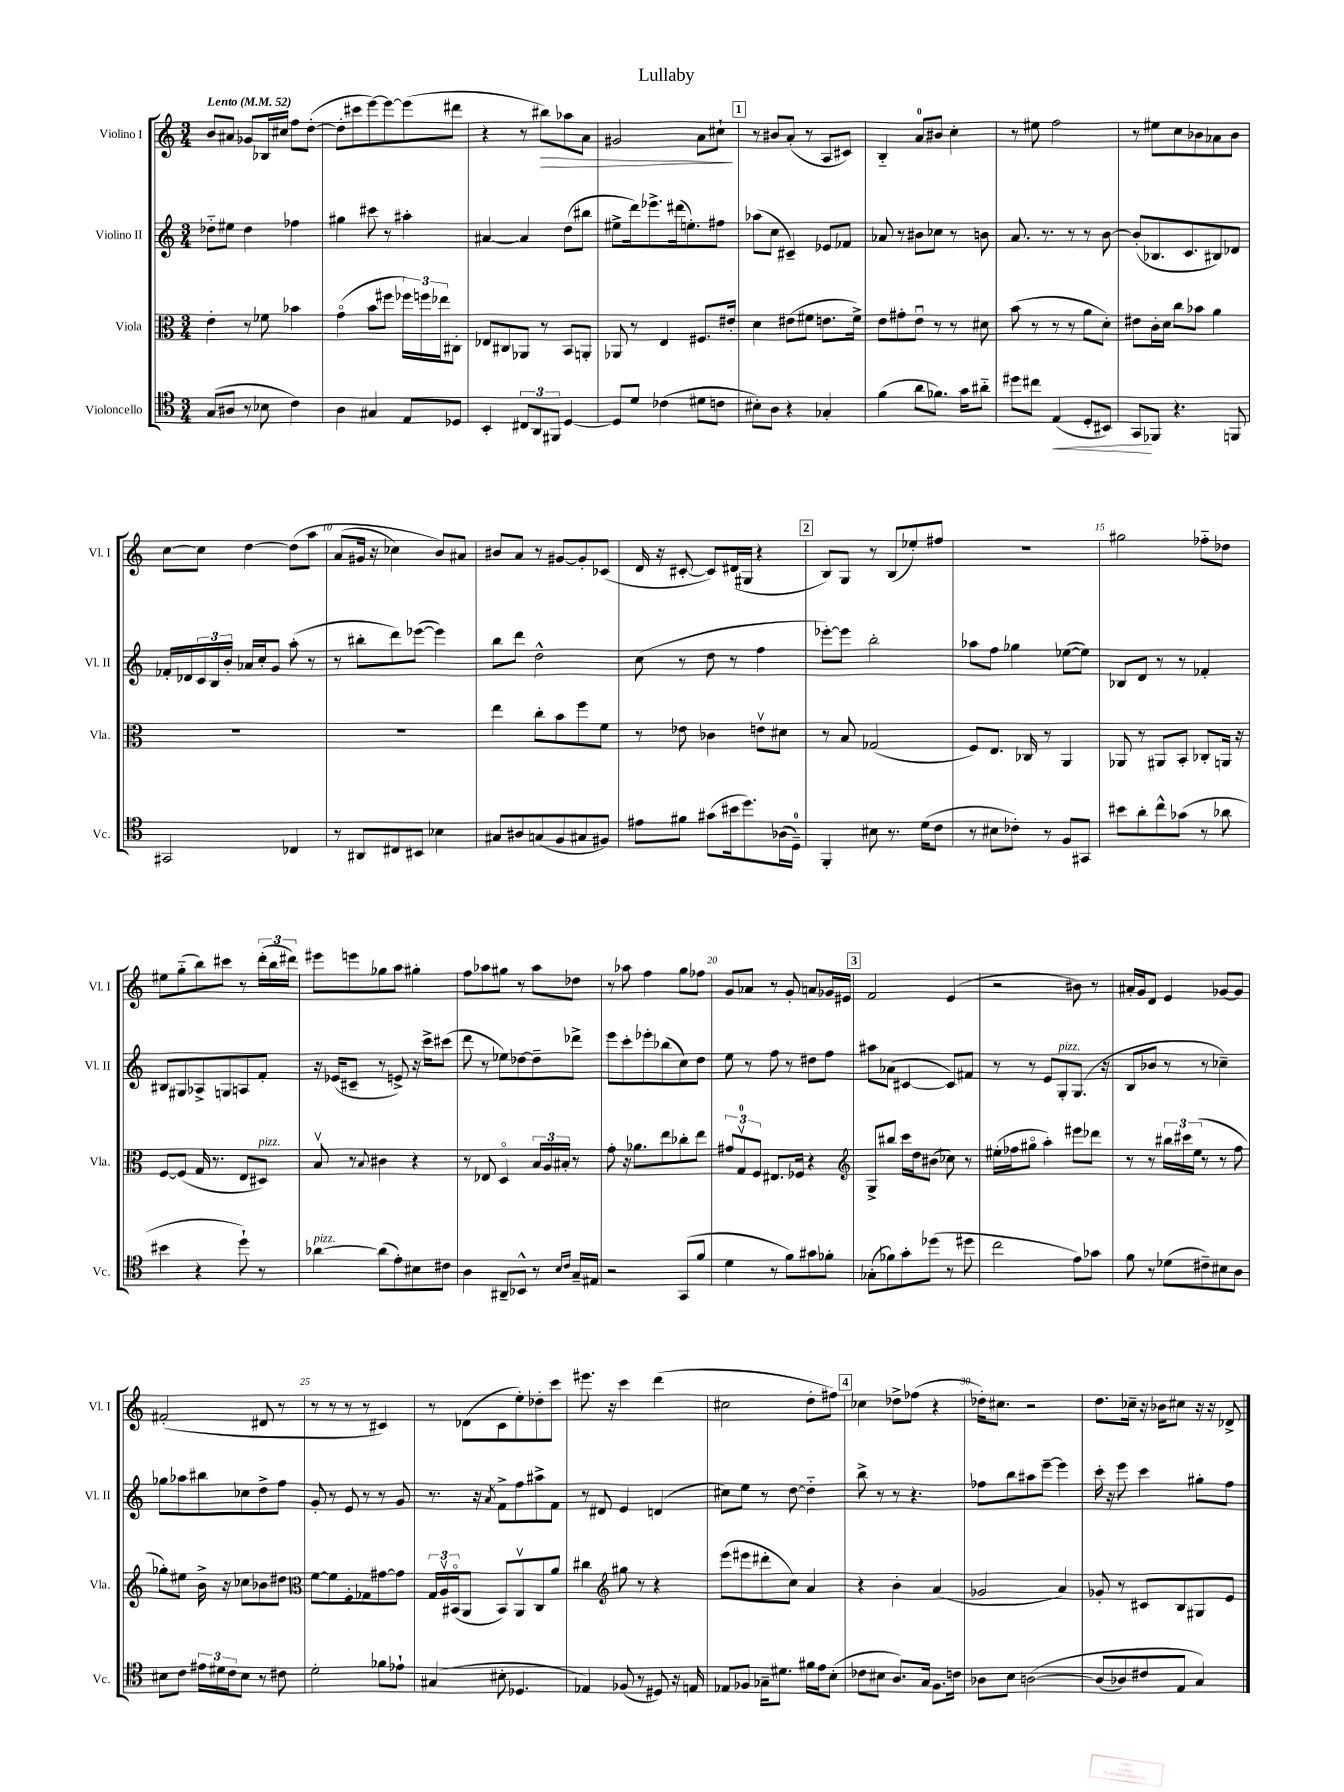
\header { title = "Lullaby" }
<<
\new StaffGroup <<
\new Staff = "s0" \with { instrumentName = "Violino I" shortInstrumentName = "Vl. I" } {
    \clef treble \key c \major \numericTimeSignature \time 3/4 \tempo "Lento" 4 = 52
    b'8 ais'8 ges'8 bes16 cis''16 f''8 d''8~-.( |
    d''8-. cis'''8 e'''8~) e'''8~ e'''8( dis'''8 |
    r4 r8 bis''8\>) aes''8 a'8 |
    gis'2 a'8 cis''8-!\! |
    \mark \markup { \box "1" } r8 bis'8 a'8-.( r8 a8 cis'8) |
    b4-_ a'8-0 bis'8 c''4-. |
    r8 eis''8 f''2 |
    r8 eis''8 c''8 bes'8 aes'8 bes'8 |
    c''8~ c''8 d''4~ d''8\( a''8 |
    a'8( gis'16 r16 ces''4) b'8\) ais'8 |
    bis'8 a'8 r8 gis'8~ gis'8-. ces'8( |
    d'16 r16 cis'8~-. cis'8) dis'16( gis16 r4 |
    \mark \markup { \box "2" } b8) g8 r8 b8( ees''8-.) fis''8 |
    R2. |
    gis''2 fes''8-_ des''8 |
    eis''8 g''8-_( b''8) cis'''8 r8 \tuplet 3/2 { d'''16-.( b''16 dis'''16) } |
    eis'''8 e'''8 ges''8 a''8 gis''4-. |
    f''8 aes''8 gis''8 r8 aes''8 des''8 |
    r8 aes''8 f''4 g''8 fes''8 |
    g'8 aes'8 r8 g'8-. a'8 ges'16 eis'16 |
    \mark \markup { \box "3" } f'2 e'4( |
    r2 bis'8) r8 |
    ais'16-. g'16 d'8 e'4 ges'8~ ges'8 |
    fis'2-.( dis'8 r8 |
    r8 r8 r8 r8 cis'4) |
    r8 des'8( c'8 e''8-.) des''8-. c'''8 |
    eis'''8. r16 c'''4 d'''4( |
    cis''2 d''8-. fis''8) |
    \mark \markup { \box "4" } ces''4 des''8-> fes''8( r4 |
    des''16-.) cis''8. r2 |
    d''8. ces''16-- r16 bes'16 cis''8 r16 r16 des'8-> \bar "|." |
}
\new Staff = "s1" \with { instrumentName = "Violino II" shortInstrumentName = "Vl. II" } {
    \clef treble \key c \major \numericTimeSignature \time 3/4
    des''8-_ eis''8 des''4 fes''4 |
    gis''4 cis'''8 r8 ais''4-. |
    ais'4~ ais'4 d''8( bis''8 |
    eis''8-> d'''16) ees'''8.-> dis'''16( e''8.-.) fis''8 |
    \mark \markup { \box "1" } aes''8( c''8 cis'4--) ees'8 fes'8 |
    aes'8 r8 bis'8 ces''8 r8 b'8 |
    a'8. r8. r8 r8 b'8~ |
    b'8-.( bes8. c'8. bis8) des'8 |
    fes'16-. des'16 \tuplet 3/2 { c'16 b16 b'16-. } aes'16 c''16-. g'8 a''8-.( r8 |
    r8 bis''8-. d'''8) ees'''8~( ees'''4) |
    b''8 d'''8 d''2-^ |
    c''8( r8 d''8 r8 f''4 |
    \mark \markup { \box "2" } ees'''8~-.) ees'''8 b''2-. |
    aes''8 f''8 ges''4 ees''8~( ees''8) |
    bes8 d'8 r8 r8 fes'4-. |
    bis8 gis8 aes8-> g8 a8 f'8-. |
    r16 ees'16( cis'8-- r8 e'8->) r16 c'''16-> cis'''8( |
    d'''8 r8 ees''8) des''8~ des''8-- des'''8-> |
    e'''8 c'''8-. ees'''8-. bes''8( c''8) d''8 |
    e''8 r8 f''8 r8 dis''8 f''8 |
    \mark \markup { \box "3" } ais''8 aes'8( cis'4~ cis'8) fis'8 |
    r8 r8 e'8 g8-.^\markup { \italic "pizz." } g8.( r16 |
    b8 bes'8 r8 r8 ces''4--) |
    ges''8 aes''8 bis''8 ces''8 d''8-> f''8 |
    g'8-. r8 e'8 r8 r8 g'8 |
    r8. r16 \acciaccatura { a'8 } f'8-> f''8 ais''8-> f'8 |
    r8 dis'8 e'4 d'4( |
    cis''8) e''8 r8 d''8~ d''4-_ |
    \mark \markup { \box "4" } b''8-> r8 r8 r4. |
    fes''8 b''8 ais''8 e'''8~-- e'''4 |
    c'''16-. r16 e'''8 c'''4 gis''8-. f''8 \bar "|." |
}
\new Staff = "s2" \with { instrumentName = "Viola" shortInstrumentName = "Vla." } {
    \clef alto \key c \major \numericTimeSignature \time 3/4
    e'4-. r8 fes'8 bes'4 |
    g'4\flageolet( b'8 fis''8 \tuplet 3/2 { fes''16) f''16 ees''16 } cis8-. |
    ees8 cis8 aes,8 r8 b,8 a,8-. |
    aes,8 r8 e4 fis8. eis'16-. |
    \mark \markup { \box "1" } d'4 eis'8( fis'8 e'8. fis'16->) |
    e'8 gis'8-. e'8\downbow r8 r8 dis'8 |
    b'8( r8 r8 r8 a'8 d'8-.) |
    eis'8 c'16-. d'16 c''8 bes'8 a'4 |
    R2. |
    R2. |
    e''4 c''8-. b'8 f''8 f'8 |
    r8 ees'8 ces'4 e'8\upbow dis'8 |
    \mark \markup { \box "2" } r8 b8 ges2( |
    f8) e8. ces16 r8 a,4 |
    aes,8 r8 ais,8 b,8-. ces8-. a,16 r16 |
    f8~ f8( g16 r8. e8 dis8^\markup { \italic "pizz." }) |
    b8\upbow r8 \appoggiatura { b8 } cis'4 r4 |
    r8 ees8 d4\flageolet \tuplet 3/2 { b16 a16 bis16-. } r8 |
    g'8-. r16 aes'8. e''8 ces''8-. e''8 |
    \tuplet 3/2 { gis'8 g8-0\upbow f8 } eis8. fes16 r4 |
    \mark \markup { \box "3" } \clef treble g8-> bis''8 c'''16 d''16 bis'8( ces''8) r8 |
    eis''16-.( fes''16 gis''8\flageolet a''4-.) eis'''8 des'''8 |
    r8 r8 \tuplet 3/2 { bis''16 cis'''16 e''16( } r8 r8 f''8 |
    ges''8-.) eis''8 b'16-> r16 ces''8 bes'8 dis''8 |
    \clef alto f'8~ f'8 f8-. ges8 gis'8~ gis'8 |
    \tuplet 3/2 { g16 a16\upbow bis,16\flageolet( } a,8 bis,8) a,8\upbow c8 a'8 |
    cis''4 \clef treble gis''8 r8 r4 |
    e'''8( eis'''8 dis'''8-. c''8) a'4 |
    \mark \markup { \box "4" } r4 b'4-. a'4( |
    ges'2 a'4) |
    ges'8-. r8 cis'8 b8 gis8 e'8 \bar "|." |
}
\new Staff = "s3" \with { instrumentName = "Violoncello" shortInstrumentName = "Vc." } {
    \clef tenor \key c \major \numericTimeSignature \time 3/4
    g8( ais8 r8 bes8 c'4) |
    a4 gis4 e8 des8 |
    b,4-. \tuplet 3/2 { cis8 a,8 fis,8 } d4~ |
    d8 d'8 ces'4( dis'8 c'8 |
    \mark \markup { \box "1" } bis8-.) a8 r4 ges4-. |
    f'4( a'8 fes'8.) g'16 ais'8-_ |
    dis''8 cis''8 e4\<( d8-. bis,8) |
    g,8\! fes,8 r4. f,8 |
    gis,2 ces4 |
    r8 ais,8 cis8 bis,8 bes4 |
    gis8 ais8 g8( f8 gis8 fis8) |
    eis'8 fis'8 gis'8( bis'16 d''8.) aes16( d16-0--) |
    \mark \markup { \box "2" } f,4-. bis8 r8. d'16( c'8 |
    r8 bis8 ces'8-.) r8 f8 gis,8 |
    bis'8 a'8-. c''8-^ ges'8( r8 aes'8 |
    bis'4 r4 d''8-!) r8 |
    aes'4~^\markup { \italic "pizz." } aes'8( e'8-.) bis8 cis'8 |
    a4 ais,8-- bes,8-^ r8 \grace { b16 c'16 } g16-- eis16 |
    r2 g,8( f'8 |
    d'4 r8 f'8) gis'8 fes'8-. |
    \mark \markup { \box "3" } ges8-.( fes'8) g'8-. des''8( r8 dis''8 |
    c''2 e'8) ges'8 |
    f'8 r8 des'8( cis'8--) bis8 a8 |
    bis8 c'8 \tuplet 3/2 { eis'16 dis'16 c'16 } bis8 r8 cis'8 |
    d'2-. fes'8 ees'8-! |
    gis4( bis8-. des4. |
    ees4) fes8( r8 dis8) r16 e16 |
    ees8 fes8 ges16-- dis'8. fis'16 e'16 b8-.( |
    \mark \markup { \box "4" } ces'8 bis8 a8.) g16 f8. c'16 |
    aes8 b8 a2~\( |
    a8( aes8) cis'8 e8 g4\) \bar "|." |
}
>>
>>
\layout { \context { \Score \override BarNumber.break-visibility = ##(#f #t #t) barNumberVisibility = #(every-nth-bar-number-visible 5) } }
